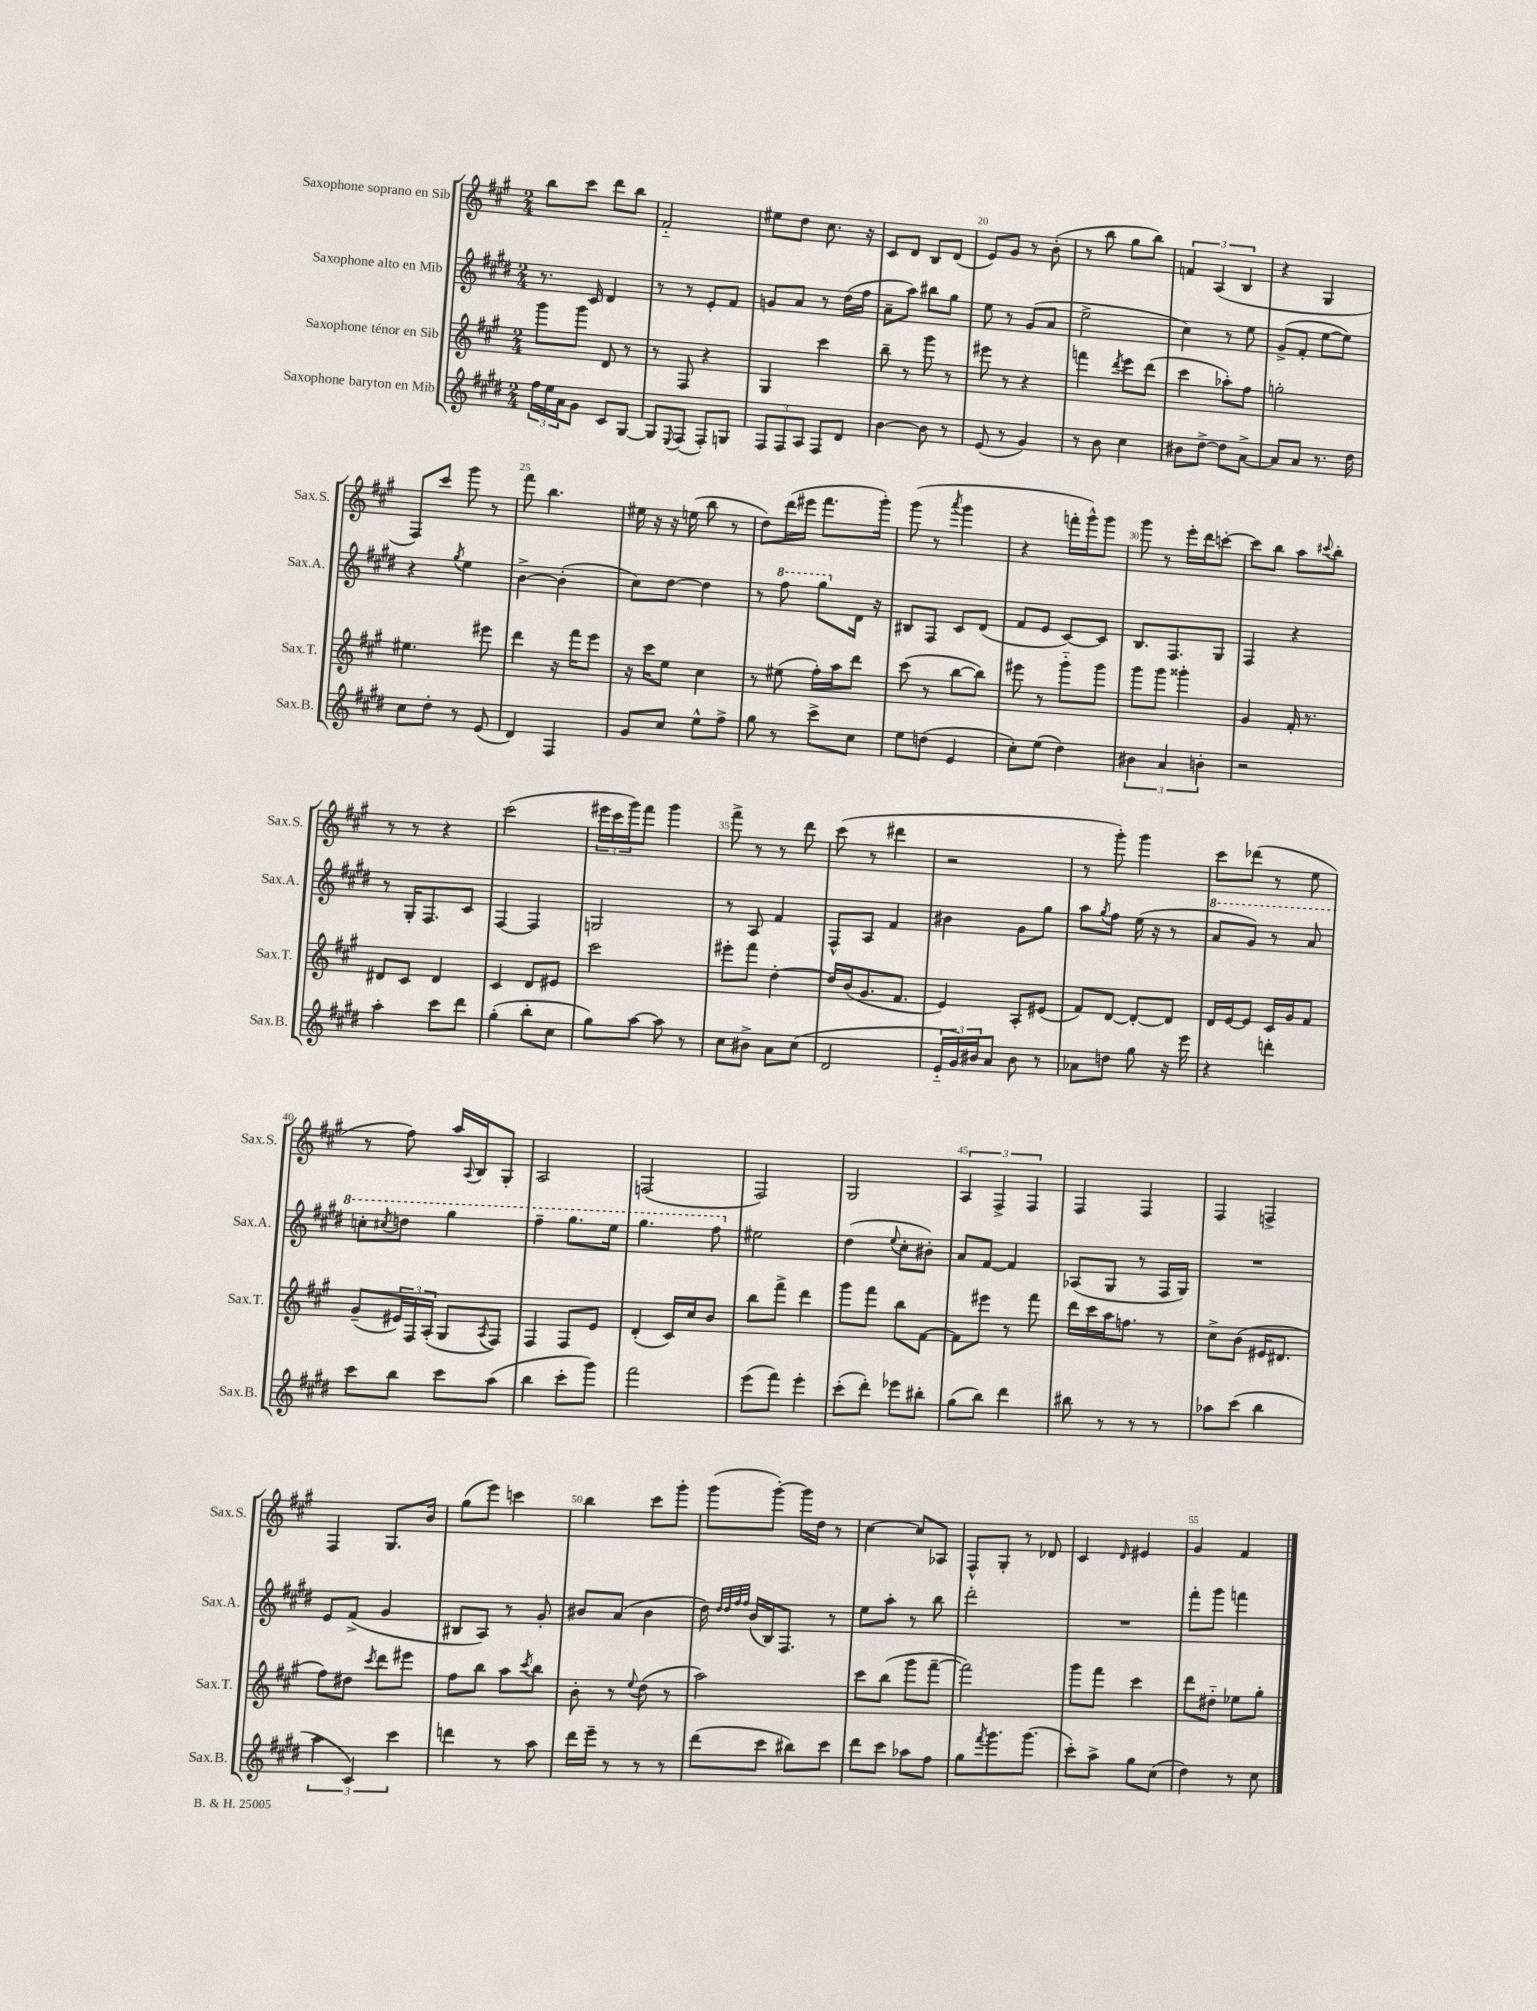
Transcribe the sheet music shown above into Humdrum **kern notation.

**kern	**kern	**kern	**kern
*part4	*part3	*part2	*part1
*staff4	*staff3	*staff2	*staff1
*I"Saxophone baryton en Mib	*I"Saxophone ténor en Sib	*I"Saxophone alto en Mib	*I"Saxophone soprano en Sib
*I'Sax.B.	*I'Sax.T.	*I'Sax.A.	*I'Sax.S.
*clefG2	*clefG2	*clefG2	*clefG2
*k[f#c#g#d#]	*k[f#c#g#]	*k[f#c#g#d#]	*k[f#c#g#]
*M2/4	*M2/4	*M2/4	*M2/4
=16	=16	=16	=16
24ff#\LL	8ggg#\L	8.r	8bb\L
24ee\	.	.	.
24a\J	.	.	.
8g#\J	8ggg#\J	.	8ccc#\J
.	.	16c#/	.
8c#/L	8d/	4d#/	8ddd\L
[8G#/J	8r	.	8bb\J
=17	=17	=17	=17
8G#/L]	8r	8r	2f#/
8qqE/	.	.	.
(8F#/J	8F#/	8r	.
8F#'/L)	4r	8e'/L	.
8Gn/J	.	8f#/J	.
=18	=18	=18	=18
12F#/L	4G#/	8gn/L	8ee#X\L
12F#/	.	.	.
.	.	8a/J	8dd\J
12A/J	.	.	.
8F#/L	4ccc#\	8r	8.cc#\
8d#/J	.	(16dd#\LL	.
.	.	16ff#\JJ	16r
=19	=19	=19	=19
[4b\	8bb~\	8a~\L	8c#/L
.	8r	8aa\J)	8d/J
8b\]	8ggg#\	8bb#X\L	8B/L
8r	8r	8gg#\J	(8d/J
=20	=20	=20	=20
(8e/	8eee#X\	8ee\	8e/L)
8r	8r	8r	8g#/J
4g#/)	4r	(8g#/L	8r
.	.	8a/J	(8b'\
=21	=21	=21	=21
8r	4fffn\	2ee^\	8r
8b\	.	.	8bb\
.	8qddd/	.	.
4cc#\	8eee\L	.	8gg#\L
.	(8ddd\J	.	8bb\J)
=22	=22	=22	=22
8b#X\L	4ccc#\	4cc#\)	6fn/
[8dd#^\J	.	.	.
.	.	.	(6A/
8dd#\L]	8aa-X'\L)	8r	.
.	.	.	6B/
[8a^\J	8ff#\J	8ee\	.
=23	=23	=23	=23
8a/L]	2ggn'\	(8g#^/L	4r
8a/J	.	8f#'/J	.
8.r	.	[8ee\L	4G#/
.	.	8ee\J])	.
16dd#\	.	.	.
!!LO:LB:g=z
=24	=24	=24	=24
8cc#\L	4.ee#X\	4r	8F#/L)
8dd#'\J	.	.	8ccc#/J
.	.	8qgg#/	.
8r	.	4ee\	8ggg#\
(8e/	8eee#X\	.	8r
=25	=25	=25	=25
4d#/)	4ddd\	[4b^\	8fff#\
.	.	.	4.bb\
4F#/	16r	(4b'\]	.
.	16fff#\KL	.	.
.	8eee\J	.	.
=26	=26	=26	=26
8g#/L	16r	8cc#\L)	16ee#X\
.	16ccc#\KL	.	16r
8cc#/J	8ee\J	[8dd#\J	16r
.	.	.	(16een\
8ee^^\L	4cc#\	4dd#\]	8bb\
8ff#^\J	.	.	8r
=27	=27	=27	=27
8gg#\	8r	8r	8dd\L)
*	*	*8va	*
8r	(8ee#X\	8fff#\	(16ddd\L
.	.	.	16eee#X\JJ
8ccc#^\L	16ff#'\LL)	8ggg#\L	8.fff#\L
.	16aa\J	.	.
*	*	*X8va	*
8cc#\J	8ddd\J	16d#\Jk	.
.	.	16r	16ggg#'\Jk)
=28	=28	=28	=28
8ee\L	(8ccc#\	8B#X/L	(8ggg#\
(8ddn\J	8r	8F#/J	8r
.	.	.	8qaaa/
4e/	[8bb\L	8c#/L	4ggg#\
.	8bb\J])	(8d#/J	.
=29	=29	=29	=29
8cc#'\L)	8eee#X\	8f#/L	4r
(8ee\J	8r	8e/J	.
4dd#\)	8ggg#\L	[8c#/L)	16fffn'\LL
.	.	.	16ggg#^^\J)
.	8ggg#\J	8c#/J]	8ggg#\J
=30	=30	=30	=30
6b#X\	8ggg#\L	8.B/L	8ggg#\
.	8ggg#\J	.	8r
6a/	.	.	.
.	.	8.F#/	.
.	4ggg##X'\	.	16eee'\LL
.	.	.	16ddd\J
6bn'\	.	.	.
.	.	8G#/J	[8cccn'\J
=31	=31	=31	=31
2r	4g#/	4F#/	8ccc\L]
.	.	.	8bb\J
.	16f#'/	4r	8aa\L
.	8.r	.	.
.	.	.	8qqccc#X/
.	.	.	8bb'\J
!!LO:LB:g=z
=32	=32	=32	=32
4aa'\	8d#X/L	8r	8r
.	8c#/J	16G#'/KL	8r
.	.	8.F#/	.
8ccc#\L	4d#/	.	4r
8ddd#\J	.	8c#/J	.
=33	=33	=33	=33
(4gg#'\	4c#/	[4F#/	(2ccc#\
8bb'\L	8d/L	4F#/]	.
8cc#\J	8e#X/J	.	.
=34	=34	=34	=34
8gg#\L)	2ccc#\	2Gn/	24eee#X\LL
.	.	.	24ccc#\
.	.	.	24ggg#\J)
[8aa\J	.	.	8fff#\J
8aa\]	.	.	4ggg#\
8r	.	.	.
=35	=35	=35	=35
8cc#\L	8eee#X'\L	8r	8fff#^\
8b#X^\J	8fff#\J	8A/	8r
8a\L	[4dd'\	4f#/	8r
(8cc#\J	.	.	8ddd\
=36	=36	=36	=36
2d#/	16dd/LL]	8F#^^/L	(8ccc#\
.	(16b/J	.	.
.	8.g#/	8A/J	8r
.	.	4f#/	4ddd#X\
.	8.f#/J	.	.
=37	=37	=37	=37
24e/LL	4e/)	4b#X\	2r
24g#/)	.	.	.
24b#X/J	.	.	.
8a/J	.	.	.
8b#\	8A'/L	8g#\L	.
8r	(8e#X/J	8gg#\J	.
=38	=38	=38	=38
8a-X\L	8f#/L)	8aa\L	8r
.	.	8qgg#/	.
8ddn\J	[8d/J	8ff#\J	8ggg#'\)
8gg#\	8d'/L_	(16ee\	4ggg#\
.	.	16r	.
16r	8d/J]	8r	.
16eee\	.	.	.
=39	=39	=39	=39
*	*	*8va	*
4r	16d/LL	8aa/L	8ccc#\L
.	[16e/J	.	.
.	8e/J]	8gg#/J)	(8ddd-X\J
4dddn'\	16c#/LL	8r	8r
.	16g#/J	.	.
.	8f#/J	8aa/	8ee\
!!LO:LB:g=z
=40	=40	=40	=40
8ccc#\L	(8g#~/L	8cccn'\L	8r
.	.	8qccc#X/	.
8bb\J	24e#X/L)	8dddn\J	8ff#\)
.	24F#/	.	.
.	(24A'/JJ	.	.
8ccc#\L	8G#/L	4ggg#\	16aa/LL
.	.	.	8qqA/
.	.	.	16B/J
.	8qA/	.	.
(8aa\J	8F#/J)	.	8G#'/J
=41	=41	=41	=41
4bb\	4F#/	4fff#~\	2A/
8ccc#'\L	8F#/L	8.ggg#\L	.
8ggg#\J)	8e/J	.	.
.	.	16eee\Jk	.
=42	=42	=42	=42
2fff#\	(4d'/	4.ggg#\	(2Fn/
.	16c#/LL)	.	.
.	16cc#/J	.	.
.	8b/J	8fff#\	.
=43	=43	=43	=43
*	*	*X8va	*
(8eee\L	8bb\L	2ee#X\	2F#/)
8fff#\J)	8fff#^\J	.	.
4eee'\	4ddd\	.	.
=44	=44	=44	=44
(8ccc#'\L	8ggg#\L	(4dd#\	2G#/
8ddd#'\J)	8fff#\J	.	.
.	.	8qqee/	.
8eee-X\L	8bb\L	8cc#'\L	.
8bb#X'\J	[8f#\J	8b#X'\J)	.
=45	=45	=45	=45
(8gg#\L	8f#\L]	8a/L	6A/
8bb\J)	8eee#X\J	[8f#/J	.
.	.	.	6F#^/
4ddd#\	8r	4f#/]	.
.	.	.	6F#/
.	8fff#\	.	.
=46	=46	=46	=46
8bb#X\	16ddd\LL	(8A-X/L	4F#/
.	16ccc#\	.	.
8r	16aa\J	8G#/J	.
.	8.ffn\J	.	.
8r	.	8r	4F#/
8r	8r	16F#/LL	.
.	.	16G#/JJ)	.
=47	=47	=47	=47
8aa-X\L	8cc#^\L	2r	4F#/
(8ccc#\J	(8b\J	.	.
4bb\	16e#X/KL	.	4Fn^/
.	8.d#X/J	.	.
!!LO:LB:g=z
=48	=48	=48	=48
6aa\	8ff#\L)	8e/L	4F#/
.	8dd#X\J	(8f#^/J	.
6c#/)	.	.	.
.	8qccc#/	.	.
.	8ddd\L	4g#/	8.G#/L
6ccc#\	.	.	.
.	8eee#X\J	.	.
.	.	.	16b/Jk
=49	=49	=49	=49
4dddn\	8ff#\L	8B#X/L	(8gg#\L
.	8bb\J	8A/J)	8eee\J)
8r	8aa\L	8r	4cccn\
.	8qccc#/	.	.
8aa\	8bb\J	8g#'/	.
=50	=50	=50	=50
16ddd#\LL	8b'\	8b#X/L	4bb\
16eee~\JJ	.	.	.
8r	8r	(8a/J	.
.	8qqee/	.	.
8r	(8dd\	4b#\	8ccc#\L
8r	8r	.	8ggg#'\J
=51	=51	=51	=51
(8ddd#\L	2aa\)	16dd#\)	(8ggg#\L
.	.	32qqdd#/LLL	.
.	.	32qqdd#/	.
.	.	32qqff#/	.
.	.	32qqff#/JJJ	.
.	.	(16b/LL	.
8ccc#\J	.	16B/J)	[8ggg#'\J)
.	.	8.F#/J	.
8bb#X\L)	.	.	16ggg#\LL]
.	.	.	16dd\JJ
8ccc#\J	.	8r	8r
=52	=52	=52	=52
8ddd#\L	8ccc#\L	8ee\L	[4cc#\
8ccc#\J	(8bb\J	8aa'\J	.
8aa-X\L	8ggg#\L	8r	8cc#/L]
8ff#\J	[8fff#~\J	8bb\	8A-X/J
=53	=53	=53	=53
8gg#\L	2fff#\])	2ddd#'\	8F#^^/L
8qfff#/	.	.	.
8.ggg#\	.	.	8G#'/J
.	.	.	8r
(8.ggg#\J	.	.	.
.	.	.	8d-X/
=54	=54	=54	=54
8ccc#'\L)	8ggg#\L	2r	4c#/
8aa^\J	8fff#\J	.	.
.	.	.	16qqd/
8gg#\L	4ccc#\	.	4e#X/
(8cc#\J	.	.	.
=55	=55	=55	=55
4dd#\)	8ddd\L	8fff#'\L	4g#/
.	8dd#X\J	8ggg#\J	.
8r	8ee-X\L	4fffn\	4f#/
8cc#\	8gg#'\J	.	.
==	==	==	==
*-	*-	*-	*-
